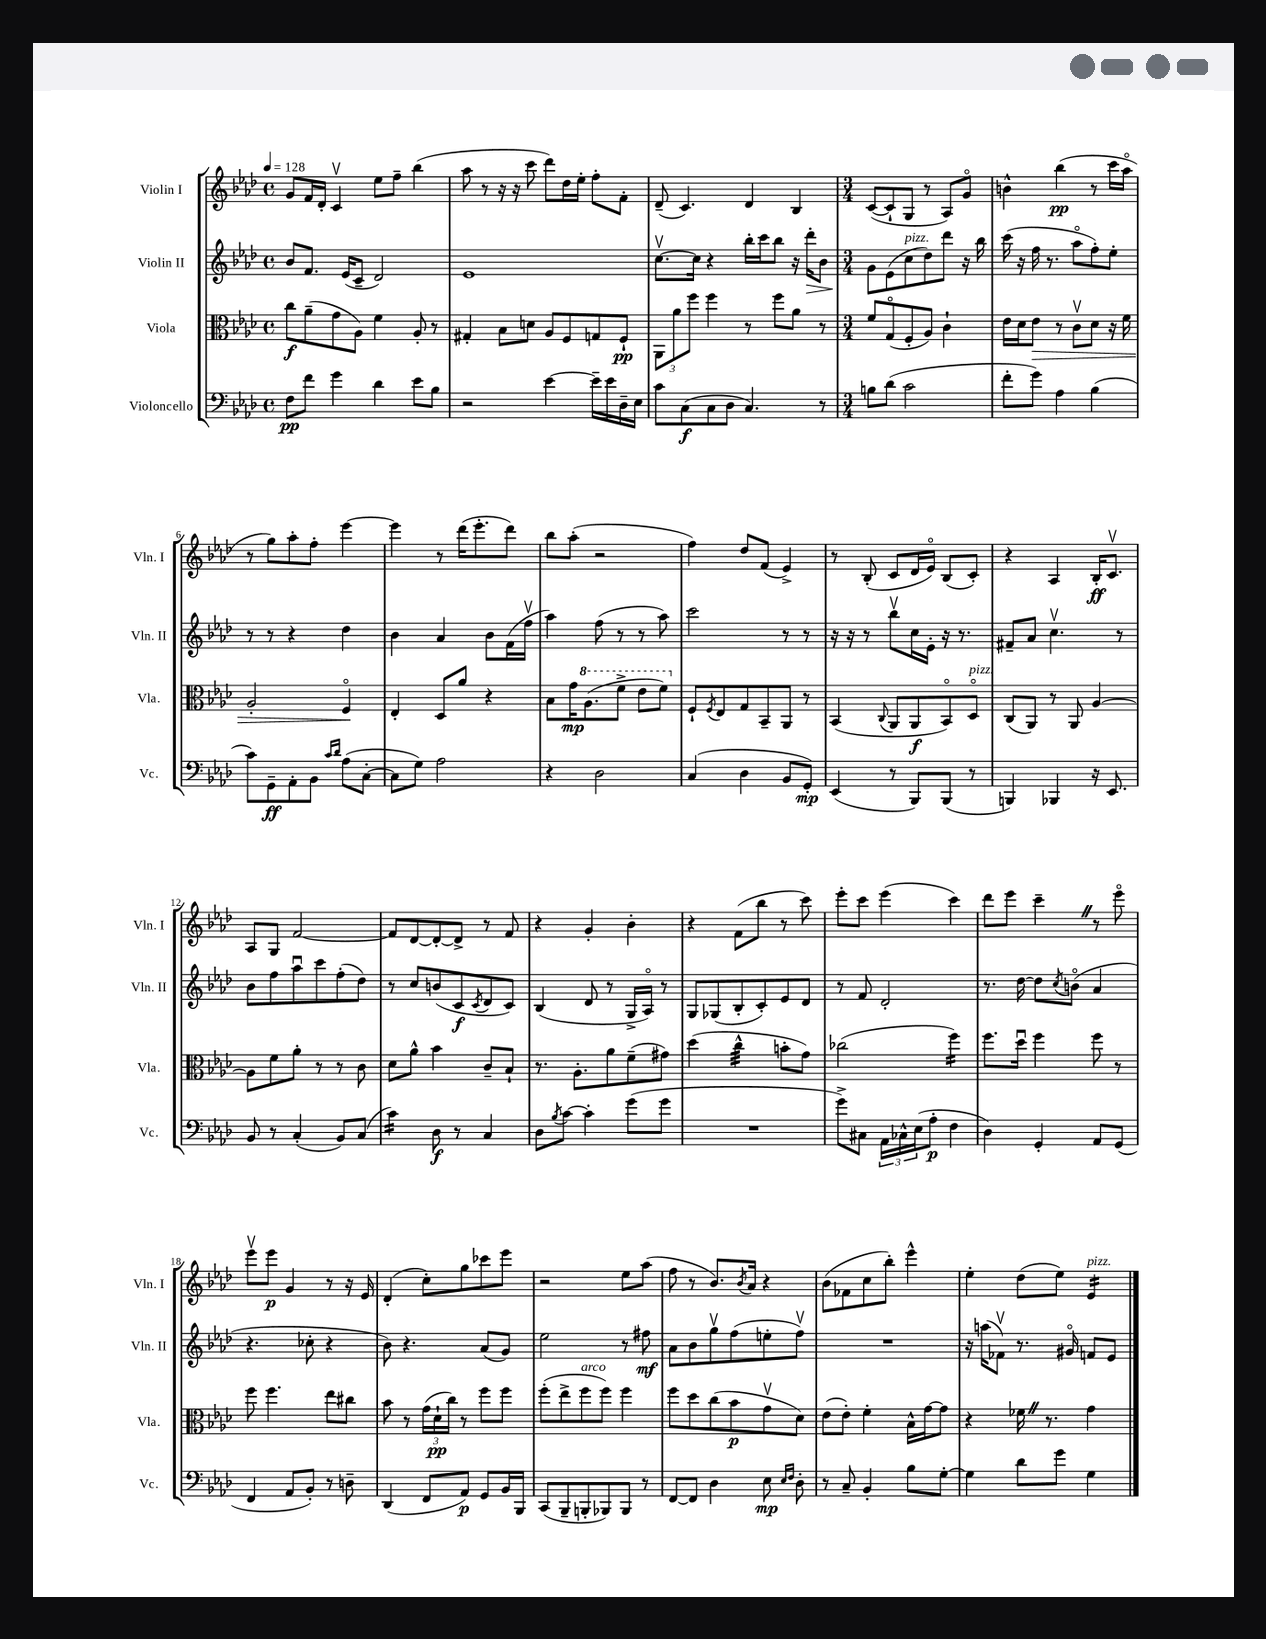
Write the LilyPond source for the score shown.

<<
\new StaffGroup <<
\new Staff = "s0" \with { instrumentName = "Violin I" shortInstrumentName = "Vln. I" } {
    \clef treble \key aes \major \defaultTimeSignature \time 4/4 \tempo 4 = 128
    g'8 f'16 des'16-. c'4\upbow ees''8 f''8-- bes''4( |
    aes''8 r8 r16 r16 c'''8 des'''8) des''16 ees''16-. f''8-. f'8-. |
    des'8--( c'4.) des'4 bes4 |
    \numericTimeSignature \time 3/4 c'8~( c'8-! g8 r8 aes8) g'8\flageolet |
    b'4-^ bes''4\pp( r8 c'''16 aes''16\flageolet |
    r8 g''8) aes''8-. f''8-. ees'''4~ |
    ees'''4 r8 des'''16( ees'''8.-. des'''8) |
    bes''8 aes''8-.( r2 |
    f''4) des''8 f'8( ees'4->) |
    r8 bes8-.( c'8 des'16 ees'16\flageolet) bes8( c'8-.) |
    r4 aes4 bes16-.\ff c'8.\upbow |
    aes8 g8 f'2~ |
    f'8 des'8~ des'8~-. des'8-> r8 f'8 |
    r4 g'4-. bes'4-. |
    r4 f'8( bes''8 r8 c'''8) |
    ees'''8-. c'''8 ees'''4( c'''4) |
    des'''8 ees'''8 c'''4-- \once \override BreathingSign.text = \markup { \musicglyph "scripts.caesura.straight" } \breathe r8 ees'''8\flageolet |
    ees'''8\upbow ees'''8\p g'4 r8 r16 ees'16 |
    des'4-.( c''8-.) g''8 ces'''8 ees'''8 |
    r2 ees''8 aes''8( |
    f''8 r8 bes'8.) \acciaccatura { bes'8 } aes'16 r4 |
    bes'8( fes'8 c''8 bes''8-.) ees'''4-^ |
    ees''4-. des''8( ees''8) ees'4:16^\markup { \italic "pizz." } \bar "|." |
}
\new Staff = "s1" \with { instrumentName = "Violin II" shortInstrumentName = "Vln. II" } {
    \clef treble \key aes \major \defaultTimeSignature \time 4/4
    bes'8 f'8. ees'16( c'8-- des'2) |
    ees'1 |
    c''8.~\upbow c''16 r4 bes''16-. c'''16 bes''8 r16 des'''16-.\> bes'8 |
    \numericTimeSignature \time 3/4 g'8\! ees'8( c''8^\markup { \italic "pizz." } des''8) des'''8 r16 bes''16 |
    c'''16( r16 f''16 r8. aes''8\flageolet f''8-.) ees''8-. |
    r8 r8 r4 des''4 |
    bes'4 aes'4 bes'8 f'16( f''16\upbow |
    aes''4) f''8( r8 r8 aes''8) |
    c'''2 r8 r8 |
    r16 r16 r8 bes''8\upbow c''16 ees'16-. r16 r8. |
    fis'8-- aes'8 c''4.\upbow r8 |
    bes'8 f''8 aes''8\downbow c'''8 f''8-.( des''8) |
    r8 c''8 b'8( c'8\f \acciaccatura { c'8 } des'8 c'8) |
    bes4( des'8 r8 g16-> aes16\flageolet) r8 |
    g8 ges8( bes8-. c'8-.) ees'8 des'8 |
    r8 f'8 des'2-. |
    r8. des''16~ des''8 \acciaccatura { c''8 } b'8\flageolet( aes'4 |
    r4. ces''8-. r4 |
    bes'8) r4. aes'8( g'8) |
    ees''2 r8 fis''8\mf |
    aes'8 bes'8 g''8\upbow f''8( e''8-. f''8\upbow) |
    R2. |
    r16 a''16( fes'8\upbow) r8. gis'16\flageolet f'8 ees'8 \bar "|." |
}
\new Staff = "s2" \with { instrumentName = "Viola" shortInstrumentName = "Vla." } {
    \clef alto \key aes \major \defaultTimeSignature \time 4/4
    c''8\f aes'8--( g'8 aes8) f'4 aes8-. r8 |
    gis4-. bes8 d'8 aes8 f8 g8 f8-!\pp |
    \tuplet 3/2 { aes,8 aes'8 f''8 } f''4 r8 f''8 aes'8 r8 |
    \numericTimeSignature \time 3/4 f'8 g8\flageolet( f8-. aes8) c'4-! |
    ees'16 des'16 ees'8\> r8 c'8\upbow des'8 r16 f'16 |
    aes2-. f4\flageolet\! |
    ees4-. des8 aes'8 r4 |
    bes8 g'16\mp \ottava #1 aes'8.( f''8-> ees''8 f''8) \ottava #0 |
    f8-! \acciaccatura { f8 } ees8 g8 bes,8-- aes,8 r8 |
    bes,4( \appoggiatura { c8 } aes,8 aes,8\f bes,8\flageolet) des8\flageolet^\markup { \italic "pizz." } |
    c8( aes,8) r8 aes,8 aes4~ |
    aes8 f'8 aes'8-. r8 r8 c'8 |
    des'8 aes'8-^ bes'4 c'8-- bes8-! |
    r8. aes8.-. aes'8 f'8--( gis'8) |
    des''4( c''4:32-^ b'8-. g'8) |
    ces''2( f''4:16) |
    f''8. des''16\downbow f''4 f''8 r8 |
    f''8 f''4. ees''8 cis''8 |
    bes'8 r8 \tuplet 3/2 { g'16( des'16-!\pp c''16) } r8 f''8 f''8 |
    f''8-.( ees''8-> f''8^\markup { \italic "arco" } f''8) f''4 |
    f''8 des''8 c''8( bes'8\p g'8\upbow des'8) |
    ees'8( ees'8-.) f'4-. bes16-^ g'16~ g'8 |
    r4 fes'16 \once \override BreathingSign.text = \markup { \musicglyph "scripts.caesura.straight" } \breathe r8. g'4 \bar "|." |
}
\new Staff = "s3" \with { instrumentName = "Violoncello" shortInstrumentName = "Vc." } {
    \clef bass \key aes \major \defaultTimeSignature \time 4/4
    f8\pp f'8 g'4 des'4 ees'8 bes8 |
    r2 ees'4~ ees'16-- ees'16 des16-- ees16 |
    c'8 c8\f( c8 des8 c4.) r8 |
    \numericTimeSignature \time 3/4 b8 des'8( c'2 |
    f'8-. g'8) aes4 bes4( |
    c'8) g,8--\ff aes,8-. bes,8 \grace { c'16 des'16 } aes8( c8~-. |
    c8 g8) aes2 |
    r4 des2 |
    c4( des4 bes,8 g,8-.\mp) |
    ees,4( r8 bes,,8) bes,,8( r8 |
    b,,4) bes,,4 r16 ees,8. |
    bes,8 r8 c4-.( bes,8) c8( |
    c'4:16) des8\f r8 c4 |
    des8 \acciaccatura { bes8 } c'8~ c'4-. g'8( g'8 |
    R2. |
    g'8->) cis8 \tuplet 3/2 { aes,16 ces16-^ ees16( } aes8-.\p f4 |
    des4) g,4-. aes,8 g,8( |
    f,4 aes,8 bes,8-.) r8 d8-- |
    des,4( f,8 aes,8\p) g,8 bes,16 bes,,16 |
    c,8( bes,,8-- b,,8-. bes,,8) bes,,8 r8 |
    f,8~ f,8 des4 ees8\mp \grace { ees16 f16 } des8-. |
    r8 c8-- bes,4-. bes8 g8~-. |
    g4 des'8 g'8 g4 \bar "|." |
}
>>
>>
